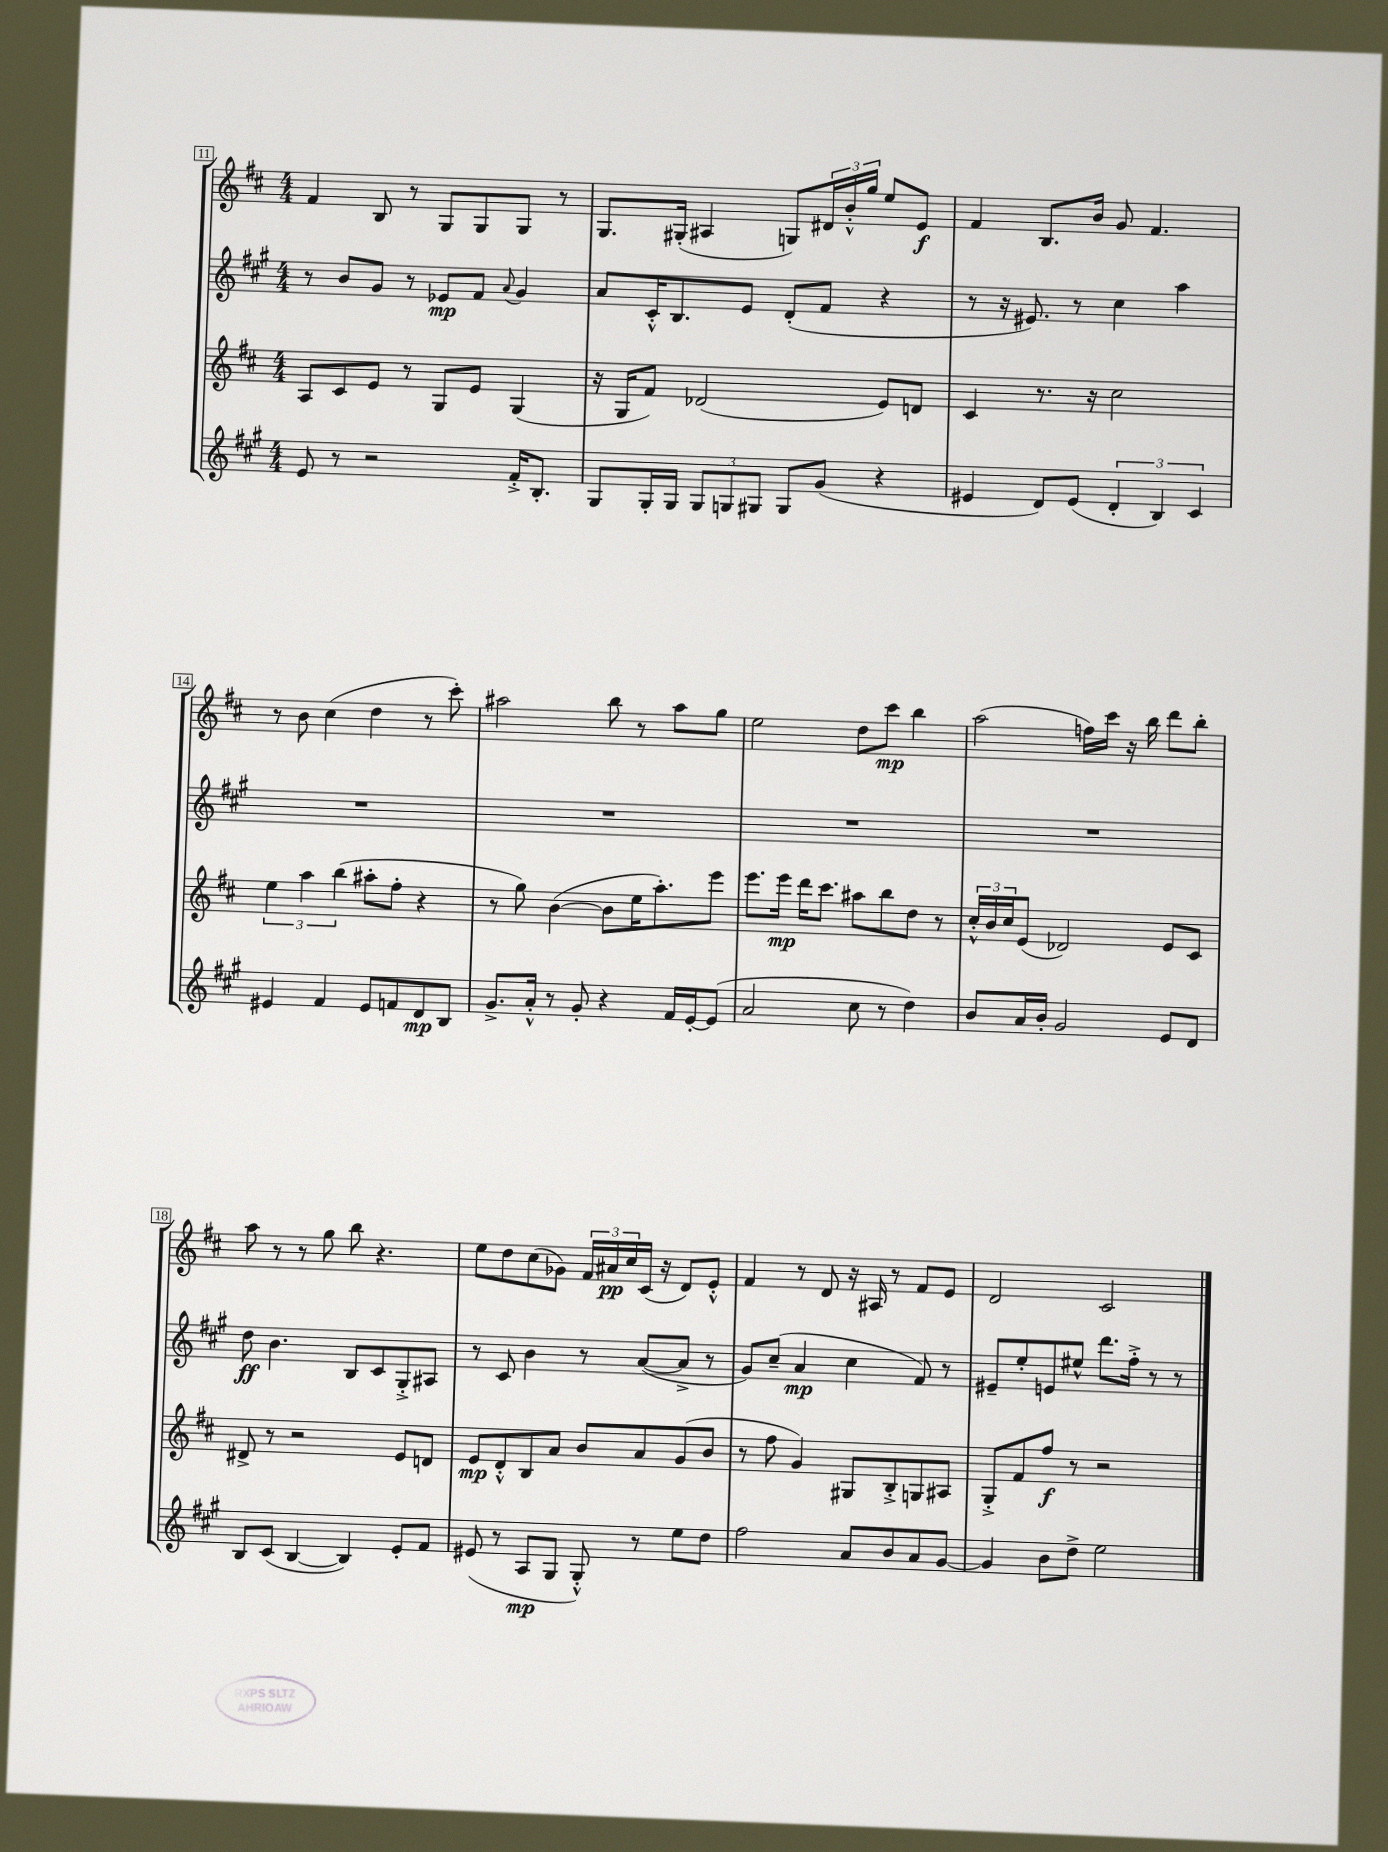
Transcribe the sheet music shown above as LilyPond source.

<<
\new StaffGroup <<
\new Staff = "s0" {
    \clef treble \key d \major \numericTimeSignature \time 4/4
    fis'4 b8 r8 g8 g8 g8 r8 |
    g8. gis16-.( ais4 g8) \tuplet 3/2 { dis'16 b'16-.-^ g''16 } e''8 e'8\f |
    fis'4 b8. b'16 g'8 fis'4. |
    r8 b'8 cis''4( d''4 r8 cis'''8-.) |
    ais''2 b''8 r8 ais''8 g''8 |
    e''2 d''8 cis'''8\mp b''4 |
    a''2( f''16) cis'''16 r16 b''16 d'''8 b''8-. |
    a''8 r8 r8 g''8 b''8 r4. |
    e''8 d''8 cis''8( ges'8) \tuplet 3/2 { fis'16 ais'16\pp cis''16 } cis'16( r16 d'8) e'8-.-^ |
    fis'4 r8 d'8 r16 ais16 r8 fis'8 e'8 |
    d'2 cis'2 \bar "|." |
}
\new Staff = "s1" {
    \clef treble \key a \major \numericTimeSignature \time 4/4
    r8 b'8 gis'8 r8 ees'8\mp fis'8 \appoggiatura { a'8 } gis'4 |
    a'8 cis'16-.-^ b8. e'8 d'8-.( fis'8 r4 |
    r8 r16 eis'8.) r8 cis''4 a''4 |
    R1 |
    R1 |
    R1 |
    R1 |
    d''8\ff b'4. b8 cis'8 gis8-.-> ais8 |
    r8 cis'8 b'4 r8 a'8~( a'8-> r8 |
    gis'8) cis''8--( a'4\mp cis''4 fis'8) r8 |
    eis'8-- e''8-. e'8 eis''8-^ d'''8. fis''16-.-> r8 r8 \bar "|." |
}
\new Staff = "s2" {
    \clef treble \key d \major \numericTimeSignature \time 4/4
    a8 cis'8 e'8 r8 g8 e'8 g4( |
    r16 g16 fis'8) des'2( e'8) d'8 |
    cis'4 r8. r16 cis''2 |
    \tuplet 3/2 { e''4 a''4 b''4( } ais''8-. fis''8-. r4 |
    r8 g''8) b'4~( b'8 e''16 a''8.-.) e'''8 |
    e'''8. e'''16\mp d'''16 cis'''8. ais''8 b''8 d''8 r8 |
    \tuplet 3/2 { cis''16-.-^ b'16 cis''16 } e'8( des'2) e'8 cis'8 |
    dis'8-> r8 r2 e'8 d'8 |
    e'8\mp d'8-.-^ b8 a'8 b'8 a'8 g'8( b'8 |
    r8 fis''8 g'4) gis8 b8-.-> g8 ais8 |
    g8-.-> fis'8 fis''8\f r8 r2 \bar "|." |
}
\new Staff = "s3" {
    \clef treble \key a \major \numericTimeSignature \time 4/4
    e'8 r8 r2 fis'16-.-> b8.-. |
    gis8 gis16-. gis16 \tuplet 3/2 { gis8 g8 gis8 } gis8 gis'8( r4 |
    eis'4 d'8) eis'8( \tuplet 3/2 { d'4-. b4) cis'4 } |
    eis'4 fis'4 eis'8 f'8 d'8\mp b8 |
    gis'8.-> a'16-.-^ r8 gis'8-. r4 fis'16 e'16~-. e'8( |
    a'2 cis''8 r8 d''4) |
    b'8 a'16 b'16-. gis'2 e'8 d'8 |
    b8 cis'8( b4~ b4) e'8-. fis'8 |
    eis'8( r8 a8\mp gis8 gis8-.-^) r8 e''8 d''8 |
    fis''2 a'8 b'8 a'8 gis'8~ |
    gis'4 b'8 d''8-> e''2 \bar "|." |
}
>>
>>
\layout { \context { \Score currentBarNumber = #11 \override BarNumber.stencil = #(make-stencil-boxer 0.1 0.3 ly:text-interface::print) } }
